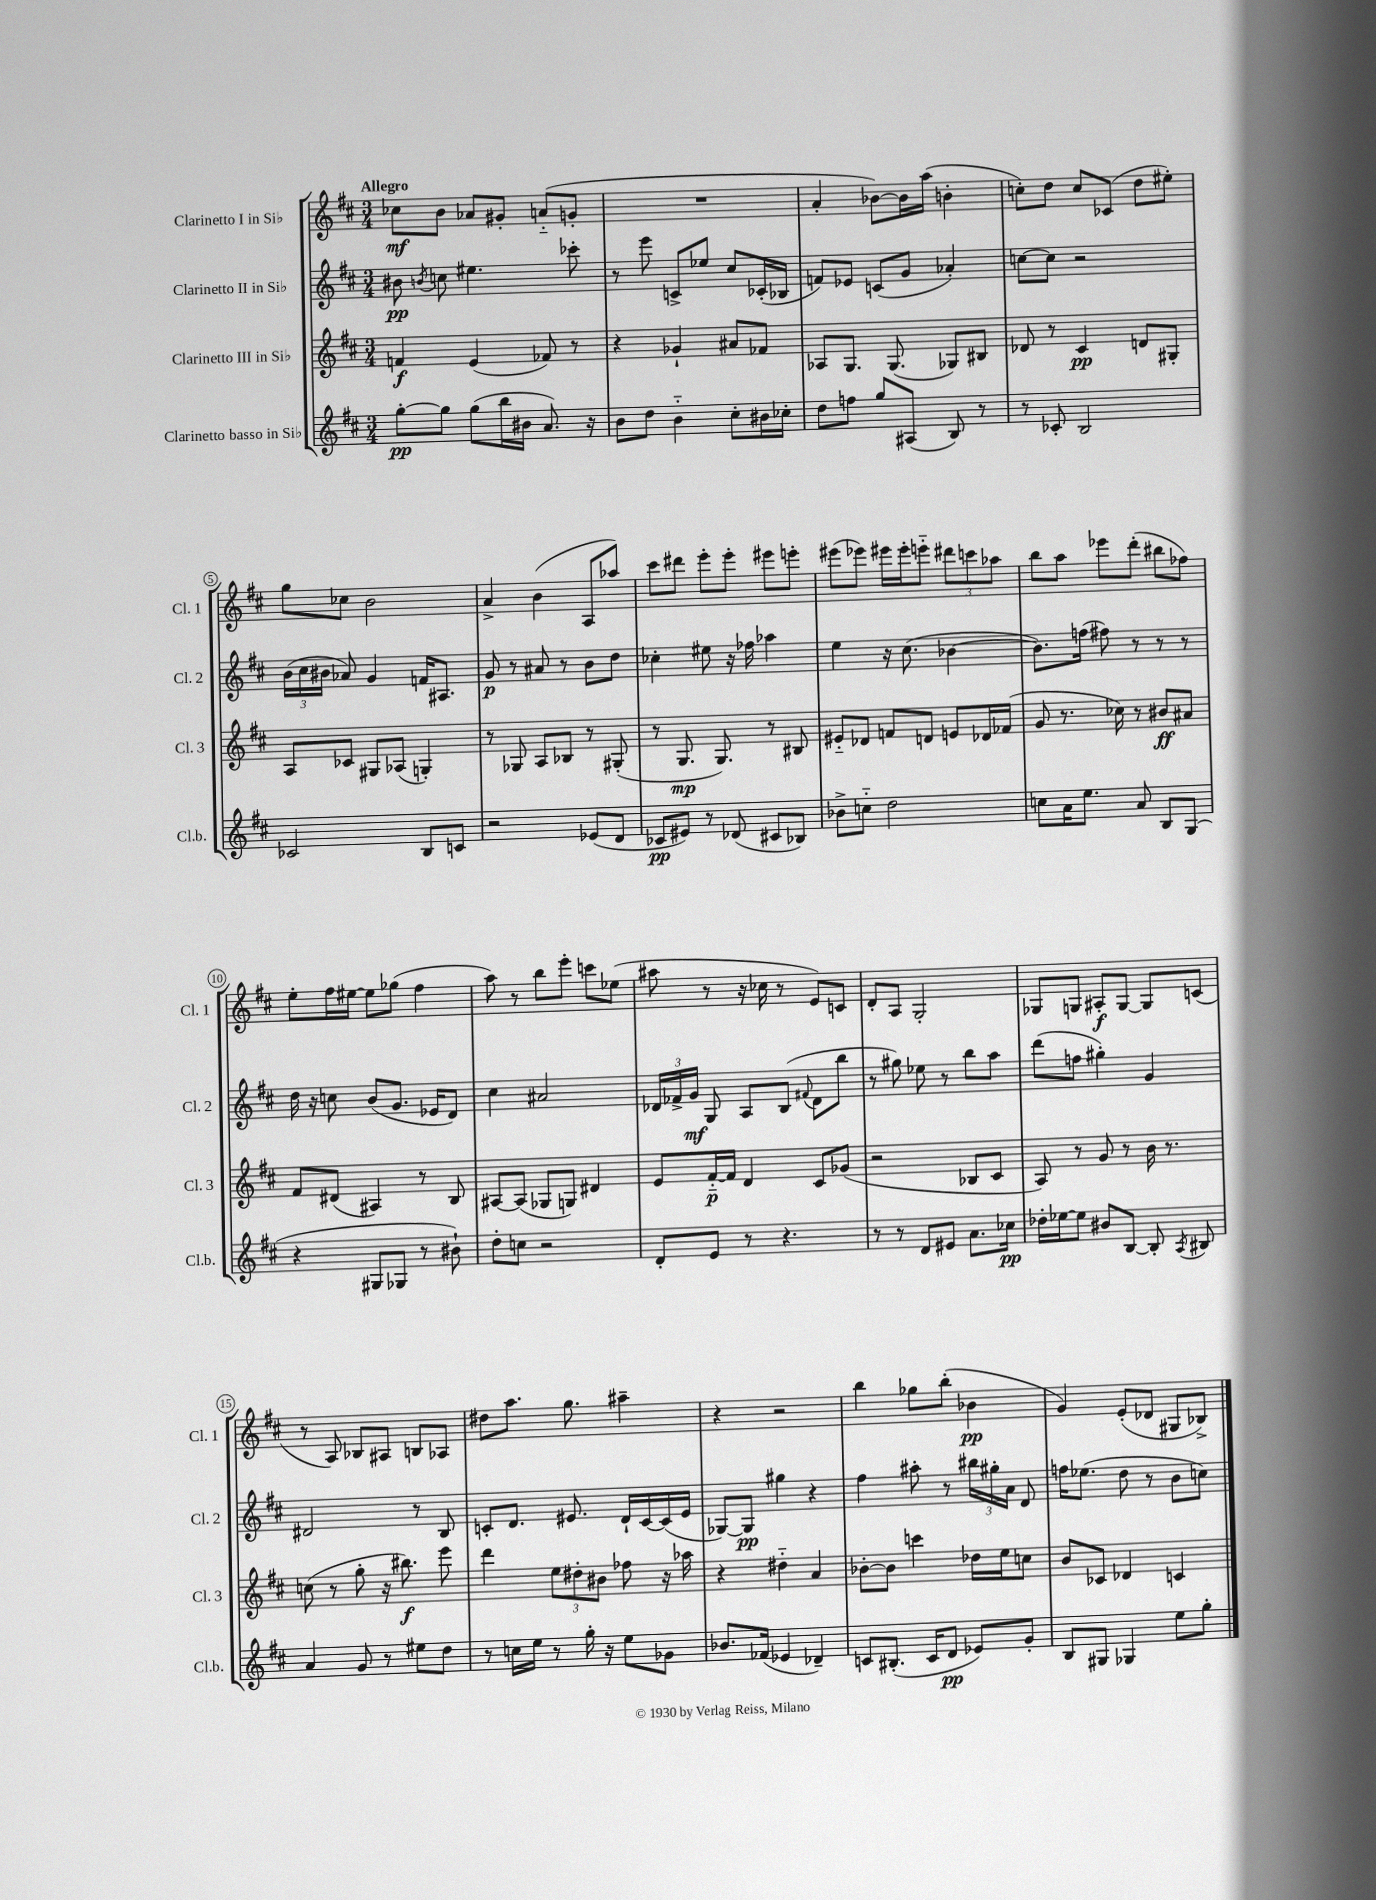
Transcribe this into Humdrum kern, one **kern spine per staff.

**kern	**kern	**kern	**kern
*staff4	*staff3	*staff2	*staff1
*clefG2	*clefG2	*clefG2	*clefG2
*k[f#c#]	*k[f#c#]	*k[f#c#]	*k[f#c#]
*M3/4	*M3/4	*M3/4	*M3/4
[8gg'	4f	8b#	8cc-
.	.	8qb	.
8gg]	.	8cc	8b
(8gg	(4e	4.ee#	8a-
16bb	.	.	8g#'
16b#	.	.	.
8.a)	8f-)	.	(8a'~
.	8r	8ccc-'	8g'
16r	.	.	.
=	=	=	=
8b	4r	8r	2.r
8dd	.	8eee	.
4b'~	4g-`	8c^	.
.	.	8ee-	.
8cc#'	8a#	8cc#	.
16b#	8f-	(16c-'	.
16cc-'	.	16B-	.
=	=	=	=
8dd	8A-	8f)	4a'
8ff	8.G	8e-	.
8gg	.	(8c	[8b-)
.	(8.G	.	.
(8A#	.	8g	16b-]
.	.	.	(16aa
8B)	8G-)	4a-')	4b'
8r	8B#	.	.
=	=	=	=
8r	8d-	[8cc	8cc')
8c-'	8r	8cc]	8dd
2B	4c#	2r	8cc
.	.	.	(8c-
.	8d	.	8dd
.	8G#'	.	8ee#')
=	=	=	=
2c-	8A	(24b	8gg
.	.	24cc#	.
.	.	24b#	.
.	8c-	8a-)	8cc-
.	8G#	4g	2b
.	(8A-	.	.
8B	4G')	16f	.
.	.	8.A#	.
8c	.	.	.
=	=	=	=
2r	8r	8g	4a^
.	8G-	8r	.
.	8A	8a#	(4b
.	8B-	8r	.
(8e-	8r	8b	8A
8d	(8G#'	8dd	8aa-)
=	=	=	=
8c-	8r	4cc-'	8ccc#
8e#)	8.G	.	8ddd#
8r	.	8ee#	8eee'
.	8.G)	.	.
(8d-	.	16r	8eee'
.	.	16ff-	.
8c#	8r	4aa-	8eee#
8B-)	8B#	.	8eee'
=	=	=	=
8b-^	8e#'~	4ee	(8eee#
8cc'~	8d-	.	8eee-)
2dd	8f	16r	16eee#
.	.	(8.cc#	16eee#'
.	8d	.	8eee'~
.	8e	[4b-	12ddd#
.	.	.	12ccc
.	16d-	.	.
.	.	.	12aa-
.	(16f-	.	.
=	=	=	=
8cc	8g	8.b-])	8bb
16a	8.r	.	8aa
8.ee	.	(16ff	.
.	.	8ff#)	8eee-
.	16cc-)	.	.
8a	8r	8r	(8ddd'
8B	8b#	8r	8bb#
(8G	8a#	8r	8ff-)
=	=	=	=
4r	8f#	16dd	8ee'
.	.	16r	.
.	(8d#	8cc	16ff#
.	.	.	[16ee#
8G#	4A#)	(8b	8ee#]
8G-	.	8.g	(8gg-
8r	8r	.	4ff#
.	.	16e-	.
8b#`)	8B	8d)	.
=	=	=	=
8dd'	[8A#	4cc#	8aa)
8cc	(8A#]	.	8r
2r	8G-	2a#	8bb
.	8G)	.	8eee'
.	4d#	.	8ccc
.	.	.	(8ee-
=	=	=	=
8d'	8e	24d-	8aa#
.	.	24f-^	.
.	.	24g	.
8e	[16f#'~	8G	8r
.	16f#]	.	.
8r	4d	8A	16r
.	.	.	16cc-
4.r	.	(8B	8r
.	.	8qqf#	.
.	8c#	8d-	8e)
.	(8g-	8bb	8c
=	=	=	=
8r	2r	8r	8d'
8r	.	8gg#)	8A
8d	.	8ee-	2G'
8e#	.	8r	.
8.a	8B-	8bb	.
.	8c#	8aa	.
16cc-	.	.	.
=	=	=	=
16dd-'	8A)	(8ddd	8G-
[16ee-	.	.	.
8ee-]	8r	8ff	8G
8b#	8g	4gg#')	8A#'
[8B	8r	.	[8G
8B']	16b	4g	8G]
.	8.r	.	.
8qA	.	.	.
8B#	.	.	(8c
=	=	=	=
4a	(8cc	2d#	8r
.	8r	.	8A)
8g	8gg'	.	8B-
8r	16r	.	8A#
.	8.bb#)	.	.
8ee#	.	8r	8B
8dd	8eee	8B	8A-
=	=	=	=
8r	4ddd	8c'	8dd#
16cc	.	8.d	8.aa
16ee	.	.	.
8r	12ee	.	.
.	.	8.e#	8.gg
.	12dd#'	.	.
16gg'	.	.	.
.	12b#	.	.
16r	.	.	.
8ee	8ff-	16d`	4aa#~
.	.	[16c	.
8g-	16r	(16c]	.
.	16aa-	16e#	.
=	=	=	=
8.b-	4r	[8G-)	4r
.	.	8G-]	.
(16f-	.	.	.
4e-	4dd#'~	4gg#	2r
4d-~)	4a	4r	.
=	=	=	=
8c	[8b-'	4ff#	4bb
(8.B#'	8b-]	.	.
.	4ccc	8aa#'	8gg-
16c	.	.	.
8d	.	8r	(8bb'
8e-)	16dd-	24bb#	4b-
.	.	24gg#'	.
.	16ee	.	.
.	.	24a	.
8g'	8cc	8d	.
=	=	=	=
8B	8b	16ff	4g)
.	.	(8.ee-	.
8G#	8c-	.	.
4G-	4d-	8dd	(8e'
.	.	8r	8d-
8ee	4c	8b	8G#
8gg'	.	8cc)	8B-^)
==	==	==	==
*-	*-	*-	*-
